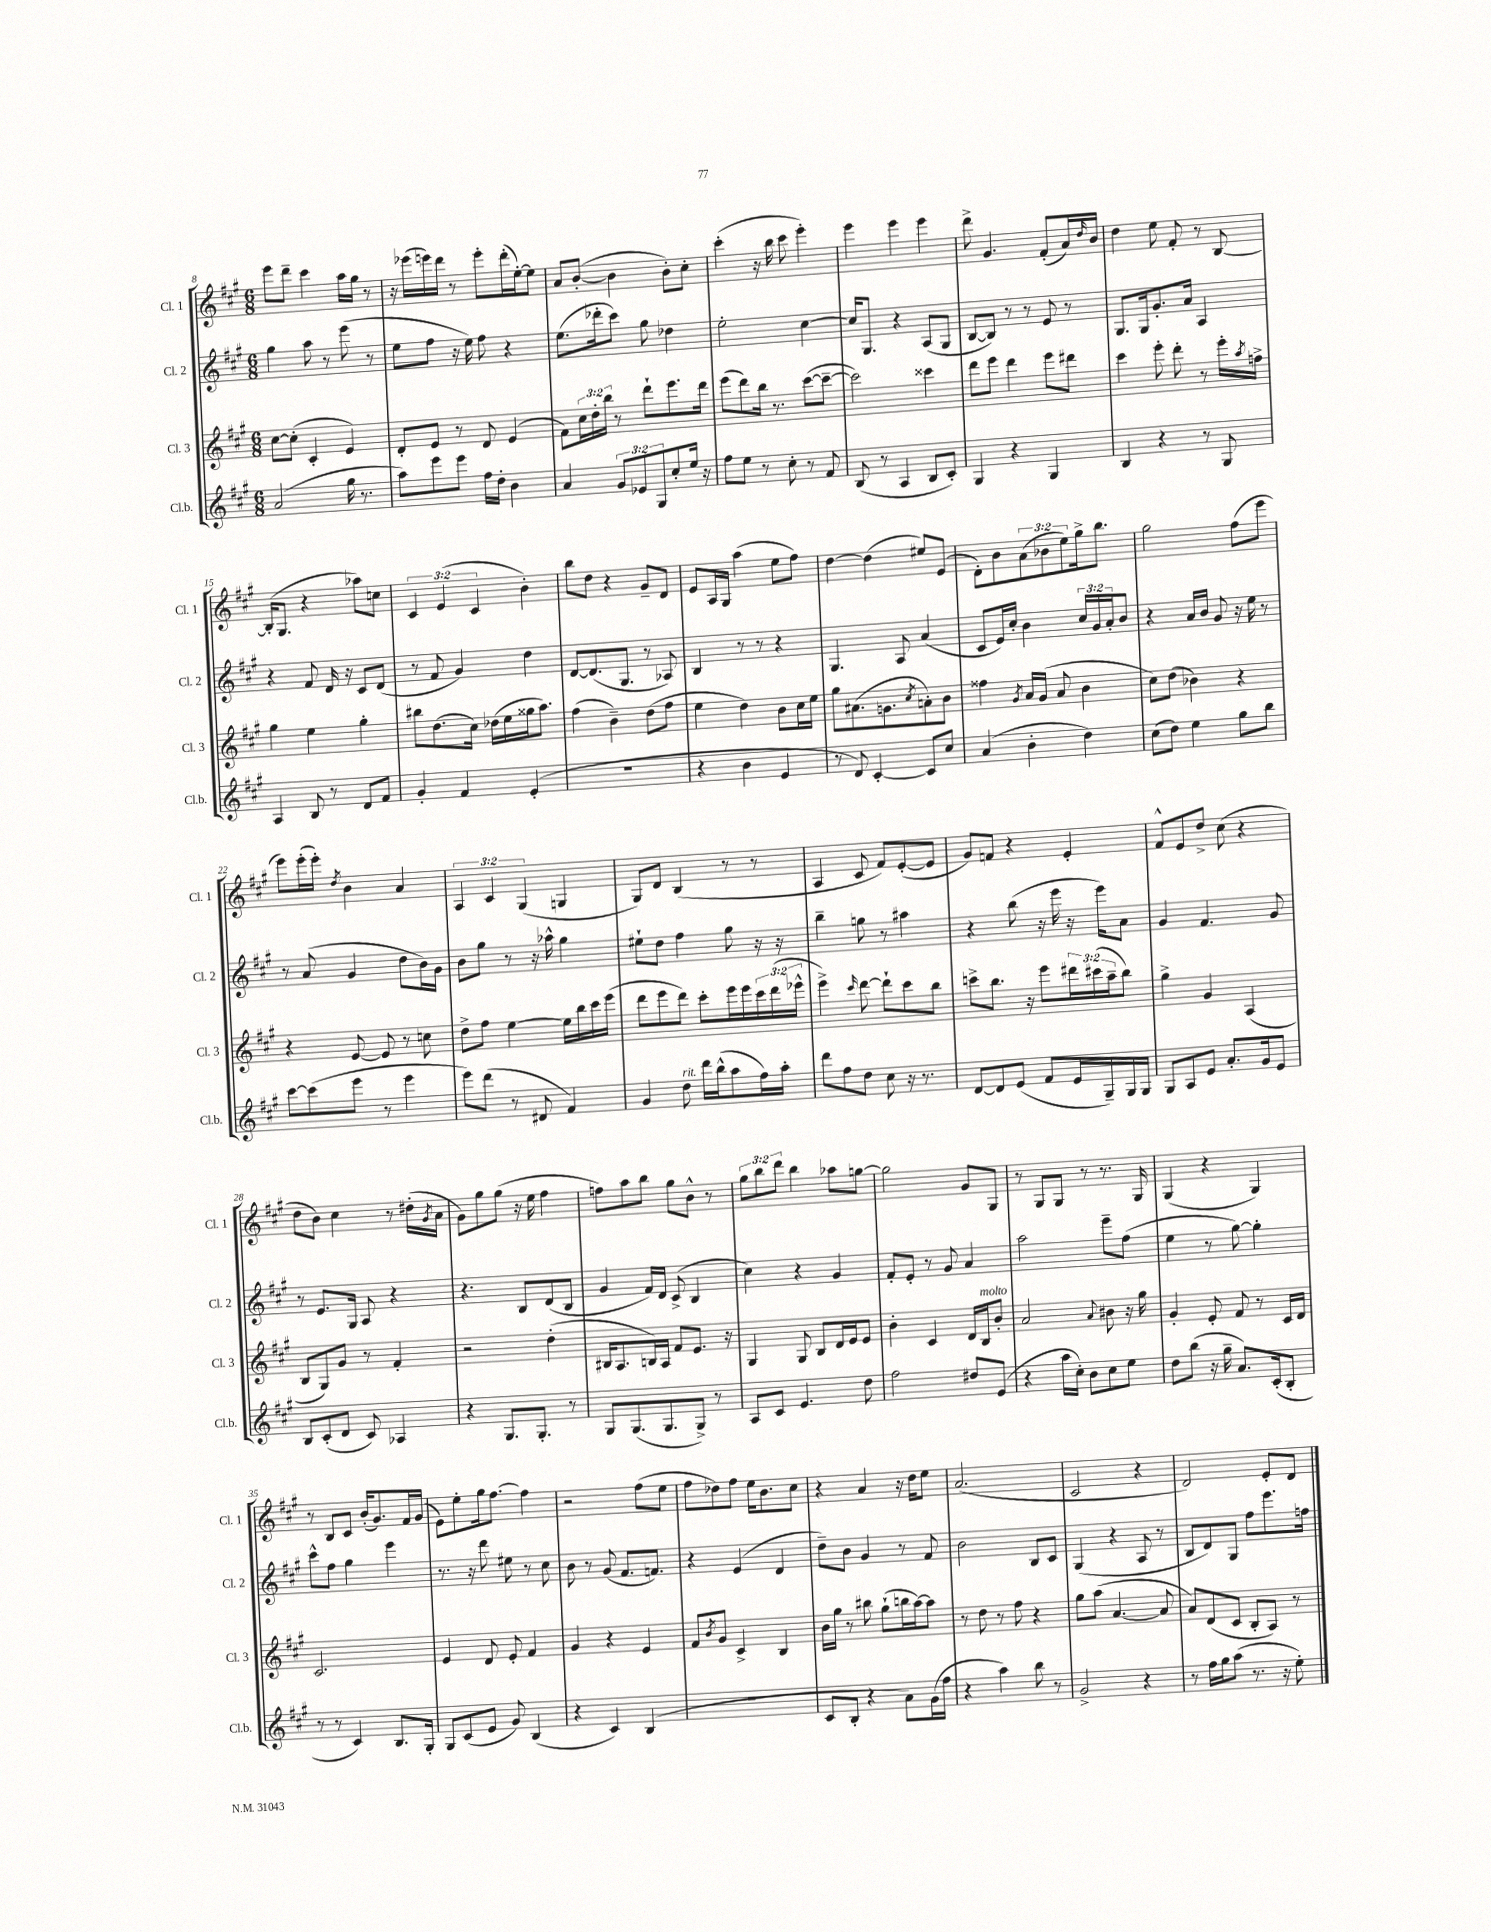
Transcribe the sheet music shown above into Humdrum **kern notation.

**kern	**kern	**kern	**kern
*staff4	*staff3	*staff2	*staff1
*clefG2	*clefG2	*clefG2	*clefG2
*k[f#c#g#]	*k[f#c#g#]	*k[f#c#g#]	*k[f#c#g#]
*M6/8	*M6/8	*M6/8	*M6/8
(2a	[8cc#	4gg#	8eee
.	(8cc#']	.	8ddd~
.	4c#'	8aa	4ccc#
.	.	8r	.
16gg#	4e)	(8eee	16aa
8.r	.	.	16gg#
.	.	8r	8r
=	=	=	=
8aa)	8d'	8ee	16r
.	.	.	(16eee-
8eee	8e	8ff#	16eee)
.	.	.	16ddd
8eee	8r	16r	8r
.	.	16ee)	.
16ff#	8d	8ff#	8eee'
16dd'	.	.	.
4b	(4e	4r	(16ddd'
.	.	.	[16ee')
.	.	.	8ee]
=	=	=	=
4a	8f#)	(8.ee	8a
.	24cc#	.	([8b'
.	24dd'	.	.
.	.	16ddd-'	.
.	24bb	.	.
12g#	8r	8ccc#)	4b]
12e-	.	.	.
.	8ddd`	8gg#	.
12G#	.	.	.
8cc#'	8.eee	4dd-	8b')
16ee	.	.	8cc#'
16r	16ddd	.	.
=	=	=	=
8ff#	(8eee	2ee'	(4ccc#'
8ee	8ddd)	.	.
8r	16bb	.	16r
.	8.r	.	16bb
8cc#'	.	.	8ccc#
8r	([8ccc#	[4cc#	4eee')
8f#	8ccc#~_	.	.
=	=	=	=
(8B	2ccc#])	16cc#]	4eee
.	.	8.G#	.
8r	.	.	.
4A	.	4r	4eee
8B	4ccc##	(8A	4eee
8c#')	.	8G#	.
=	=	=	=
4G#	8ddd	[8B	8ddd^
.	8eee	8B])	4.g#
4r	4ddd	8r	.
.	.	8r	.
4G#	8eee	8e	(8f#'
.	8ddd#	8r	16a)
.	.	.	16qqdd
.	.	.	16b
=	=	=	=
4B	4ccc#	8.G#	4dd
.	.	16G#	.
4r	8eee'	8.g#'	8ee
.	8ddd'	.	8f#'
.	.	16a	.
8r	8r	4A	8r
8G#	16eee'	.	[8B
.	8qaa	.	.
.	16ff^	.	.
=	=	=	=
4A	4gg#	4r	(16B']
.	.	.	8.G#
8B	4ee	8f#	4r
8r	.	16d	.
.	.	16r	.
8d	4gg#'	8c#	8aa-)
8f#	.	(8d	8cc
=	=	=	=
4g#'	8bb#	8r	6c#
.	(8.dd	8f#	.
.	.	.	(6e
4f#	.	4g#)	.
.	16cc#)	.	.
.	.	.	6c#
.	(16dd-	.	.
.	16ee	.	.
(4e'	16gg##	4dd	4b')
.	8.aa)	.	.
=	=	=	=
2.r	(4ff#	[8d	8bb
.	.	(8.d]	8dd
.	4b~)	.	4r
.	.	8.G#	.
.	(8dd	8r	8g#~
.	8ff#	8A-)	8d
=	=	=	=
4r	4ee	4B	8e
.	.	.	16A
.	.	.	16G#
4b	4dd)	8r	(4aa
.	.	8r	.
4e	8b	4r	8ee
.	16cc#	.	8ff#)
.	16ee	.	.
=	=	=	=
8r	8gg#	4.G#	[4dd
8d)	(8.a#	.	.
[4c#'	.	.	(4dd]
.	8.g	.	.
.	.	8A	.
.	8qcc#	.	.
8c#]	8a')	(4a	8ee#)
8cc#	8b	.	(8e
=	=	=	=
(4a	4ff##	8c#	8d')
.	.	16e)	8b
.	.	16cc#'	.
.	8qg#	.	.
4b'	16a	4b	(12a
.	(16g#	.	.
.	.	.	12b-
.	8a	.	.
.	.	.	12ee)
4dd)	4b	24cc#	16gg#^
.	.	24g#	.
.	.	.	8.bb
.	.	24a'	.
.	.	8b	.
=	=	=	=
(8cc#	8cc#)	4r	2gg#
8dd)	(8dd	.	.
4ee	4b-)	16a	.
.	.	16b	.
.	.	8g#	.
8gg#	4r	16r	(8ff#
.	.	16ee	.
8bb	.	8r	8eee
=	=	=	=
[8ccc#	4r	8r	8eee)
(8ccc#]	.	(8a	(16eee'
.	.	.	16eee')
.	.	.	8qdd
8eee	[8e	4g#	4b
8r	8e]	.	.
4eee	8r	8dd	4a
.	8cc	16b)	.
.	.	16g#	.
=	=	=	=
8eee)	8dd^	8b	6A
(8ddd	8ff#	8gg#	.
.	.	.	6c#
8r	[4ee	8r	.
.	.	.	(6G#
8d#	.	16r	.
.	.	16aa-^^	.
4f#)	16ee]	4gg#	4G
.	16bb	.	.
.	16ccc#	.	.
.	(16eee	.	.
=	=	=	=
4g#	8ddd	8ee#`	8G#)
.	8eee	8dd	8d
8dd	8ddd)	4ff#	(4B
16ddd	8ccc#'	.	.
(16bb^^	.	.	.
8aa	16eee	8gg#	8r
.	16eee	.	.
16ff#)	24ccc#	16r	8r
.	(24ddd	.	.
16aa'	.	16r	.
.	24eee-^^	.	.
=	=	=	=
8ddd	4eee^)	4bb~	4A
8ff#	.	.	.
.	16qqccc#	.	.
8dd	[8ddd	8gg	8c#
8cc#	8ddd`]	8r	8f#)
16r	8ccc#	4aa#	([8e'
8.r	.	.	.
.	8bb	.	8e]
=	=	=	=
[8d	8ccc^	4r	8g#)
8d]	8.bb	.	8f
(8e	.	(8bb	4r
.	16r	.	.
8f#	8eee	16r	.
.	.	16eee	.
16e	24ddd#	16r	4e'
.	(24ccc#	.	.
16G#~)	.	16eee)	.
.	24aa~	.	.
16G#	8bb)	8a	.
16G#	.	.	.
=	=	=	=
8G#	4gg#^	4g#	8f#^^
8A	.	.	8e
8e	4g#	4.f#	8dd^
8.a'	.	.	(8cc#
.	(4A	.	4r
16g#	.	.	.
8e	.	8g#	.
=	=	=	=
8B	8B	8r	8dd
(8c#'	8G#)	8.e	8b)
8d	8g#	.	4cc#
.	.	16G#	.
8c#)	8r	8A	.
4A-	4f#'	4r	8r
.	.	.	(16dd#'
.	.	.	8qg#
.	.	.	16a
=	=	=	=
4r	2r	4.r	8g#)
.	.	.	8gg#
8.G#	.	.	(8gg#
.	.	8B	16r
8.G#'	.	.	16ee
.	(4dd'	(8d	4ff#
8r	.	8B	.
=	=	=	=
8G#	16B#	4g#	8ff)
.	8.A	.	.
(8.G#	.	.	8aa
.	16B)	16f#)	8bb
8.G#	16A	16d	.
.	8f#	(8c#^	8gg#
8G#^)	8.e	4B	8b^^
8r	.	.	8r
.	16r	.	.
=	=	=	=
8A	4G#	4cc#)	12gg#
.	.	.	12bb
8c#	.	.	.
.	.	.	12ddd
4.e	8G#	4r	4bb
.	8B	.	.
.	16d	4g#	8aa-
.	16e	.	.
8dd	8e	.	[8gg
=	=	=	=
2ff#	4b'	8f#'	2gg]
.	.	8e'	.
.	4c#	8r	.
.	.	8g#	.
8dd#	16d	4a	8g#
.	16B	.	.
(8e	8b'	.	8G#
=	=	=	=
4r	2a	2aa	8r
.	.	.	8G#
16aa	.	.	8G#
16cc#')	.	.	.
8b	.	.	8r
.	8qqa	.	.
8cc#	8b#	8eee~	8.r
8ee	16r	(8ff#	.
.	16gg#	.	16G#
=	=	=	=
8dd	4g#'	4ee	(4G#
(8bb	.	.	.
16r	8e'	8r	4r
16gg#~	.	.	.
8.a)	8f#	[8gg#)	.
.	8r	4gg#']	4G#)
(16c#'	.	.	.
8B'	16c#	.	.
.	16d	.	.
=	=	=	=
8r	2.c#	8ccc#^^	8r
8r	.	8ff#	8B
4c#)	.	4gg#	8c#
.	.	.	(16b'
.	.	.	8.g#)
8.B	.	4eee	.
.	.	.	16f#
16G#'	.	.	(16g#
=	=	=	=
8G#	4e	8.r	8e)
(8c#	.	.	8ee'
.	.	16r	.
8e	8d	8ddd	16gg#
.	.	.	[8.ff#
8g#)	8e'	8ee#	.
(4B	4f#	8r	4ff#]
.	.	8cc#	.
=	=	=	=
4r	4g#	8b	2r
.	.	8r	.
4c#)	4r	(8g#	.
.	.	8.f#	.
(4B	4e	.	(8ff#
.	.	8.f)	.
.	.	.	8ee
=	=	=	=
2.r	8f#	4r	8ff#
.	8qb	.	.
.	8g#	.	8dd-)
.	4c#^	(4e	8ff#
.	.	.	16ee
.	.	.	8.b
.	4B	4d	.
.	.	.	8cc#
=	=	=	=
8c#	16b	8dd~)	4r
.	16gg#	.	.
8B'	8r	8b	.
4r	8bb#	4g#	4a
.	(8gg#`	.	.
8a)	16bb	8r	16r
.	[16aa)	.	16dd
(16g#	8aa]	8f#	8ee
16ff#	.	.	.
=	=	=	=
4r	8r	2b	(2.a
.	8dd	.	.
4aa)	8r	.	.
.	8ff#	.	.
8bb	4r	8B	.
8r	.	8c#	.
=	=	=	=
2g#^	8gg#	(4G#	2c#
.	(8aa	.	.
.	[4.a	4r	.
4r	.	8A	4r
.	8a]	8r	.
=	=	=	=
8r	8a)	8B	2d)
16ff#	(8d	8d)	.
16gg#	.	.	.
(8aa	8c#	8G#	.
8.r	8B'	8ff#	.
.	8A)	8.eee	8e'
16r	.	.	.
8ee')	8r	.	8d
.	.	16ff	.
==	==	==	==
*-	*-	*-	*-
